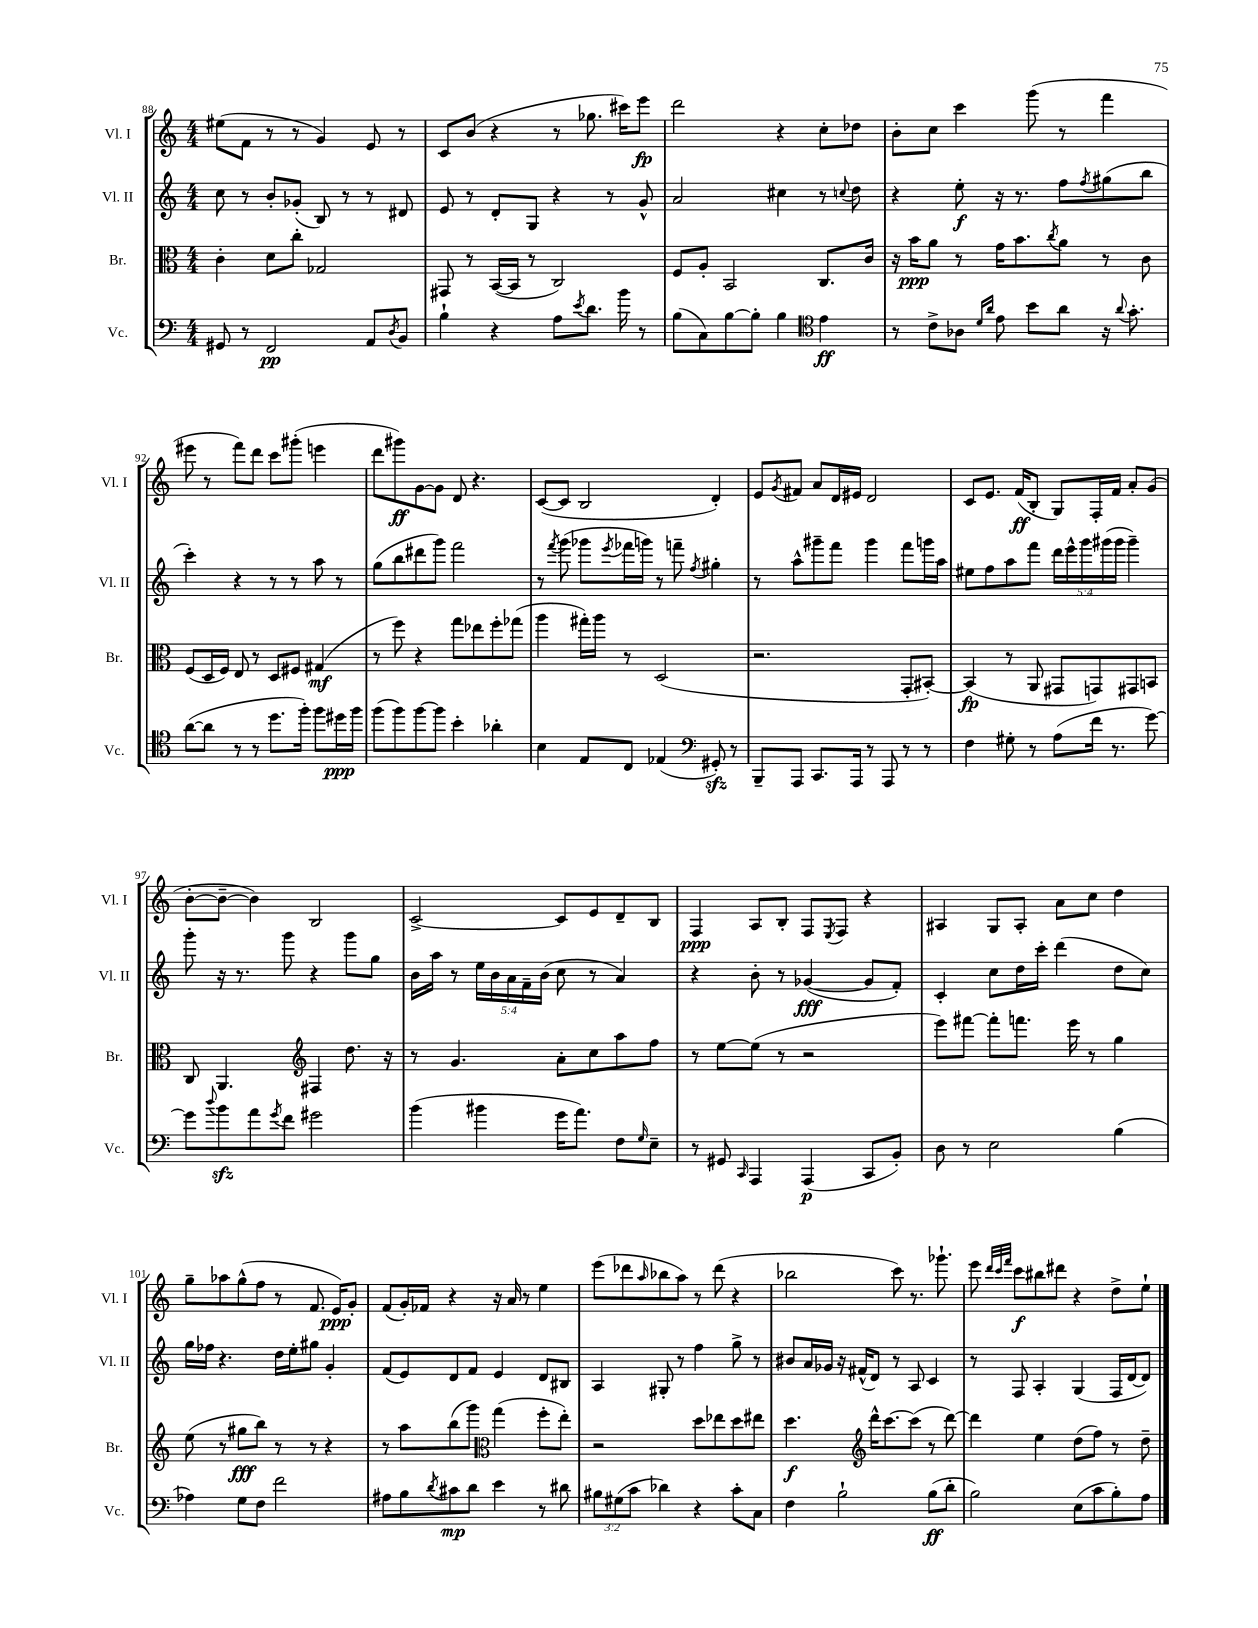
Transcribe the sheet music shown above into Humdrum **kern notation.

**kern	**dynam	**kern	**dynam	**kern	**dynam	**kern	**dynam
*part4	*part4	*part3	*part3	*part2	*part2	*part1	*part1
*staff4	*staff4	*staff3	*staff3	*staff2	*staff2	*staff1	*staff1
*I"Vc.	*	*I"Br.	*	*I"Vl. II	*	*I"Vl. I	*
*I'Vc.	*	*I'Br.	*	*I'Vl. II	*	*I'Vl. I	*
*clefF4	*	*clefC3	*	*clefG2	*	*clefG2	*
*k[]	*	*k[]	*	*k[]	*	*k[]	*
*M4/4	*	*M4/4	*	*M4/4	*	*M4/4	*
=88	=88	=88	=88	=88	=88	=88	=88
8GG#X/	.	4c'\	.	8cc\	.	(8ee#X\L	.
8r	.	.	.	8r	.	8f\J	.
2FF/	pp	8d\L	.	8b'/L	.	8r	.
.	.	8cc'\J	.	(8g-X'/J	.	8r	.
.	.	2G-X/	.	8B/)	.	4g/)	.
.	.	.	.	8r	.	.	.
8AA/L	.	.	.	8r	.	8e/	.
8qD/	.	.	.	.	.	.	.
8BB/J	.	.	.	8d#X/	.	8r	.
=89	=89	=89	=89	=89	=89	=89	=89
4B`\	.	8GG#X/	.	8e/	.	8c/L	.
.	.	8r	.	8r	.	(8b/J	.
4r	.	([16BB/LL	.	8d'/L	.	4r	.
.	.	16BB/JJ]	.	.	.	.	.
.	.	8r	.	8G/J	.	.	.
8A\L	.	2C/)	.	4r	.	8r	.
8qe/	.	.	.	.	.	.	.
8.d\J	.	.	.	.	.	8.gg-X\	.
.	.	.	.	8r	.	.	.
16b\	.	.	.	.	.	16ccc#X\KL)	.
8r	.	.	.	8g^^/	.	8eee\J	fp
=90	=90	=90	=90	=90	=90	=90	=90
(8B\L	.	8F/L	.	2a/	.	2ddd\	.
8C\)	.	8A'/J	.	.	.	.	.
[8B\	.	2BB/	.	.	.	.	.
8B'\J]	.	.	.	.	.	.	.
4B\	.	.	.	4cc#X\	.	4r	.
*clefC4	*	*	*	*	*	*	*
4e\	ff	8.C/L	.	8r	.	8cc'\L	.
.	.	.	.	8qqccn/	.	.	.
.	.	.	.	8dd\	.	8dd-X\J	.
.	.	16c/Jk	.	.	.	.	.
=91	=91	=91	=91	=91	=91	=91	=91
8r	.	16r	.	4r	.	8b'\L	.
.	.	16b\KL	ppp	.	.	.	.
8c^\L	.	8a\J	.	.	.	8cc\J	.
8A-X\J	.	8r	.	8ee'\	f	4ccc\	.
16qqd/LL	.	.	.	.	.	.	.
16qqa/JJ	.	.	.	.	.	.	.
8e\	.	16g\KL	.	16r	.	.	.
.	.	8.b\	.	8.r	.	.	.
8b\L	.	.	.	.	.	(8ggg\	.
.	.	8qcc/	.	.	.	.	.
8a\J	.	8a\J	.	8ff\L	.	8r	.
.	.	.	.	8qff/	.	.	.
16r	.	8r	.	(8gg#X\	.	4fff\	.
8qqa/	.	.	.	.	.	.	.
8.g'\	.	.	.	.	.	.	.
.	.	8c\	.	8bb\J	.	.	.
!!LO:LB:g=z
=92	=92	=92	=92	=92	=92	=92	=92
([8a\L	.	(8F/L	.	4ccc'\)	.	8eee#X\	.
8a\J]	.	16D/L	.	.	.	8r	.
.	.	16F/JJ)	.	.	.	.	.
8r	.	8E/	.	4r	.	8fff\L)	.
8r	.	8r	.	.	.	8ddd\J	.
8.dd\L	.	8D/L	.	8r	.	8ccc\L	.
.	.	8F#X/J	.	8r	.	(8ggg#X'\J	.
16ff'\Jk)	.	.	.	.	.	.	.
8ff\L	.	(4G#X/	mf	8aa\	.	4eeen\	.
16dd#X\L	ppp	.	.	8r	.	.	.
16ff\JJ	.	.	.	.	.	.	.
=93	=93	=93	=93	=93	=93	=93	=93
(8ff\L	.	8r	.	(8gg\L	.	8ddd\L	.
8ff\)	.	8ff\)	.	8bb\	.	8ggg#X\)	ff
[8ff\	.	4r	.	8ddd#X\	.	[8g\	.
8ff\J]	.	.	.	8ggg\J)	.	8g\J]	.
4b'\	.	8gg\L	.	2fff\	.	8d/	.
.	.	8ee-X\	.	.	.	4.r	.
4a-X'\	.	8ff'\	.	.	.	.	.
.	.	(8gg-X\J	.	.	.	.	.
=94	=94	=94	=94	=94	=94	=94	=94
4B\	.	4aa\	.	8r	.	([8c/L	.
.	.	.	.	8qfff/	.	.	.
.	.	.	.	(8ggg\	.	8c/J]	.
8E/L	.	16gg#X'\LL)	.	8ggg-X\L	.	2B/	.
.	.	16aa\JJ	.	.	.	.	.
.	.	.	.	8qeee/	.	.	.
8C/J	.	8r	.	16fff-X\L	.	.	.
.	.	.	.	16gggn\JJ)	.	.	.
(4E-X/	.	(2D/	.	8r	.	.	.
.	.	.	.	8fffn~\	.	.	.
*clefF4	*	*	*	*	*	*	*
.	.	.	.	8qff/	.	.	.
8GG#Xzz'/)	.	.	.	4gg#X'\	.	4d'/)	.
8r	.	.	.	.	.	.	.
=95	=95	=95	=95	=95	=95	=95	=95
8BBB~/L	.	2.r	.	8r	.	8e/L	.
.	.	.	.	.	.	8qg/	.
8AAA/J	.	.	.	8aa^^\L	.	8f#X/J	.
8.CC/L	.	.	.	8ggg#X~\	.	8a/L	.
.	.	.	.	8fff\J	.	16d/L	.
16AAA/Jk	.	.	.	.	.	16e#X/JJ	.
8r	.	.	.	4ggg#\	.	2d/	.
8AAA/	.	.	.	.	.	.	.
8r	.	8GG'/L	.	8fff\L	.	.	.
8r	.	[8BB#X'/J)	.	16gggn\L	.	.	.
.	.	.	.	16aa\JJ	.	.	.
=96	=96	=96	=96	=96	=96	=96	=96
4F\	.	(4BB#/]	fp	8ee#X\L	.	8c/L	.
.	.	.	.	8ff\	.	8.e/J	.
8G#X'\	.	8r	.	8aa\	.	.	.
.	.	.	.	.	.	(16f/KL	ff
8r	.	8AA/	.	8fff\J	.	8B'/J	.
(8A\L	.	8GG#X/L	.	20ddd\LL	.	8G/L)	.
.	.	.	.	20eee^^\	.	.	.
.	.	.	.	20ggg\	.	.	.
16f\Jk	.	8GGn/)	.	.	.	16F'/L	.
.	.	.	.	(20ggg#X\	.	.	.
8.r	.	.	.	.	.	16f/JJ	.
.	.	.	.	20ggg#\JJ	.	.	.
.	.	8GG#X/	.	4ggg#~\)	.	8a'/L	.
[8g\)	.	8BBn/J	.	.	.	(8g/J	.
!!LO:LB:g=z
=97	=97	=97	=97	=97	=97	=97	=97
8g\L]	.	8C/	.	8ggg'\	.	[8b'\L	.
8qqdd/	.	.	.	.	.	.	.
8bzz\	.	4.AA/	.	16r	.	8b~\J_	.
.	.	.	.	8.r	.	.	.
8a\	.	.	.	.	.	4b\])	.
8qg/	.	.	.	.	.	.	.
8f\J	.	.	.	8ggg\	.	.	.
*	*	*clefG2	*	*	*	*	*
2g#X\	.	4F#X/	.	4r	.	2B/	.
.	.	8.dd\	.	8ggg\L	.	.	.
.	.	.	.	8gg\J	.	.	.
.	.	16r	.	.	.	.	.
=98	=98	=98	=98	=98	=98	=98	=98
(4b\	.	8r	.	16b\LL	.	[2c^/	.
.	.	.	.	16aa\JJ	.	.	.
.	.	4.g/	.	8r	.	.	.
4b#X\	.	.	.	20ee\LL	.	.	.
.	.	.	.	20b\	.	.	.
.	.	.	.	20a\	.	.	.
.	.	.	.	20f~\	.	.	.
.	.	.	.	(20b\JJ	.	.	.
16g\KL	.	8a'\L	.	8cc\	.	8c/L]	.
8.a\J)	.	.	.	.	.	.	.
.	.	8cc\	.	8r	.	8e/	.
8F\L	.	8aa\	.	4a/)	.	8d~/	.
16qqG/	.	.	.	.	.	.	.
8E~\J	.	8ff\J	.	.	.	8B/J	.
=99	=99	=99	=99	=99	=99	=99	=99
8r	.	8r	.	4r	.	4F/	ppp
8GG#X/	.	[8ee\L	.	.	.	.	.
16qqCC/	.	.	.	.	.	.	.
4AAA/	.	(8ee\J]	.	8b'\	.	8A/L	.
.	.	8r	.	8r	.	8B'/J	.
(4AAA/	p	2r	.	([4g-X/	fff	8F/L	.
.	.	.	.	.	.	8qE/	.
.	.	.	.	.	.	8F/J	.
8CC/L	.	.	.	8g-/L]	.	4r	.
8BB'/J)	.	.	.	8f'/J)	.	.	.
=100	=100	=100	=100	=100	=100	=100	=100
8D\	.	8eee\L)	.	4c'/	.	4A#X/	.
8r	.	[8fff#X\J	.	.	.	.	.
2E\	.	8fff#'\L]	.	8cc\L	.	8G/L	.
.	.	8.fffn\J	.	16dd\L	.	8A#'/J	.
.	.	.	.	16ccc'\JJ	.	.	.
.	.	.	.	(4ddd\	.	8a\L	.
.	.	16eee\	.	.	.	.	.
.	.	8r	.	.	.	8cc\J	.
(4B\	.	4gg\	.	8dd\L	.	4dd\	.
.	.	.	.	8cc\J)	.	.	.
!!LO:LB:g=z
=101	=101	=101	=101	=101	=101	=101	=101
4A-X\)	.	(8ee\	.	16gg\LL	.	8gg~\L	.
.	.	.	.	16ff-X\JJ	.	.	.
.	.	8r	.	4.r	.	8aa-X\	.
8G\L	.	8gg#X\L	fff	.	.	(8gg^^\	.
8F\J	.	8bb\J)	.	.	.	8ff\J	.
2f\	.	8r	.	16dd\LL	.	8r	.
.	.	.	.	16ee'\J	.	.	.
.	.	8r	.	8gg#X\J	.	8.f/	.
.	.	4r	.	4g'/	.	.	.
.	.	.	.	.	.	16e/KL)	ppp
.	.	.	.	.	.	8g'/J	.
=102	=102	=102	=102	=102	=102	=102	=102
8A#X\L	.	8r	.	(8f/L	.	(8f/L	.
8B\	.	8aa\L	.	8e/)	.	16g'/L)	.
.	.	.	.	.	.	16f-X/JJ	.
8qd/	.	.	.	.	.	.	.
8c#X\	mp	(8bb\	.	8d/	.	4r	.
8d\J	.	8ggg\J)	.	8f/J	.	.	.
*	*	*clefC3	*	*	*	*	*
4e\	.	(4gg\	.	4e/	.	16r	.
.	.	.	.	.	.	16a/	.
.	.	.	.	.	.	8r	.
8r	.	8ff'\L	.	8d/L	.	4ee\	.
8d#X\	.	8ee'\J)	.	8B#X/J	.	.	.
=103	=103	=103	=103	=103	=103	=103	=103
12B#X\L	.	2r	.	4A/	.	(8eee\L	.
(12G#X\	.	.	.	.	.	.	.
.	.	.	.	.	.	8ddd-X\	.
12c\J	.	.	.	.	.	.	.
.	.	.	.	.	.	16qqaa/	.
4d-X\)	.	.	.	8G#X'/	.	8bb-X\	.
.	.	.	.	8r	.	8aa\J)	.
4r	.	8dd\L	.	4ff\	.	8r	.
.	.	8ee-X\	.	.	.	(8ddd-\	.
8c'\L	.	8dd\	.	8gg^\	.	4r	.
8C\J	.	8ee#X\J	.	8r	.	.	.
=104	=104	=104	=104	=104	=104	=104	=104
4F\	.	4.dd\	f	8b#X/L	.	2bb-X\	.
.	.	.	.	16a/L	.	.	.
.	.	.	.	16g-X/JJ	.	.	.
2B`\	.	.	.	16r	.	.	.
.	.	.	.	(16f#X^^/KL	.	.	.
*	*	*clefG2	*	*	*	*	*
.	.	16ddd^^\KL	.	8d/J)	.	.	.
.	.	[8.ccc\	.	.	.	.	.
.	.	.	.	8r	.	8ccc\)	.
.	.	(8ccc\J]	.	8A/	.	8.r	.
(8B\L	ff	8r	.	4c/	.	.	.
.	.	.	.	.	.	8.ggg-X`\	.
8d'\J	.	[8ddd\)	.	.	.	.	.
=105	=105	=105	=105	=105	=105	=105	=105
2B\)	.	4ddd\]	.	8r	.	8eee\	.
.	.	.	.	.	.	32qqddd/LLL	.
.	.	.	.	.	.	32qqccc/	.
.	.	.	.	.	.	32qqfff/JJJ	.
.	.	.	.	8F/	.	8ccc\L	f
.	.	4ee\	.	4A'/	.	8bb#X\	.
.	.	.	.	.	.	8ddd#X\J	.
(8E\L	.	(8dd\L	.	(4G/	.	4r	.
8c\	.	8ff\J)	.	.	.	.	.
8B'\)	.	8r	.	16F/LL	.	8dd^\L	.
.	.	.	.	[16d/J	.	.	.
8A\J	.	8dd~\	.	8d/J])	.	8ee`\J	.
==	==	==	==	==	==	==	==
*-	*-	*-	*-	*-	*-	*-	*-
